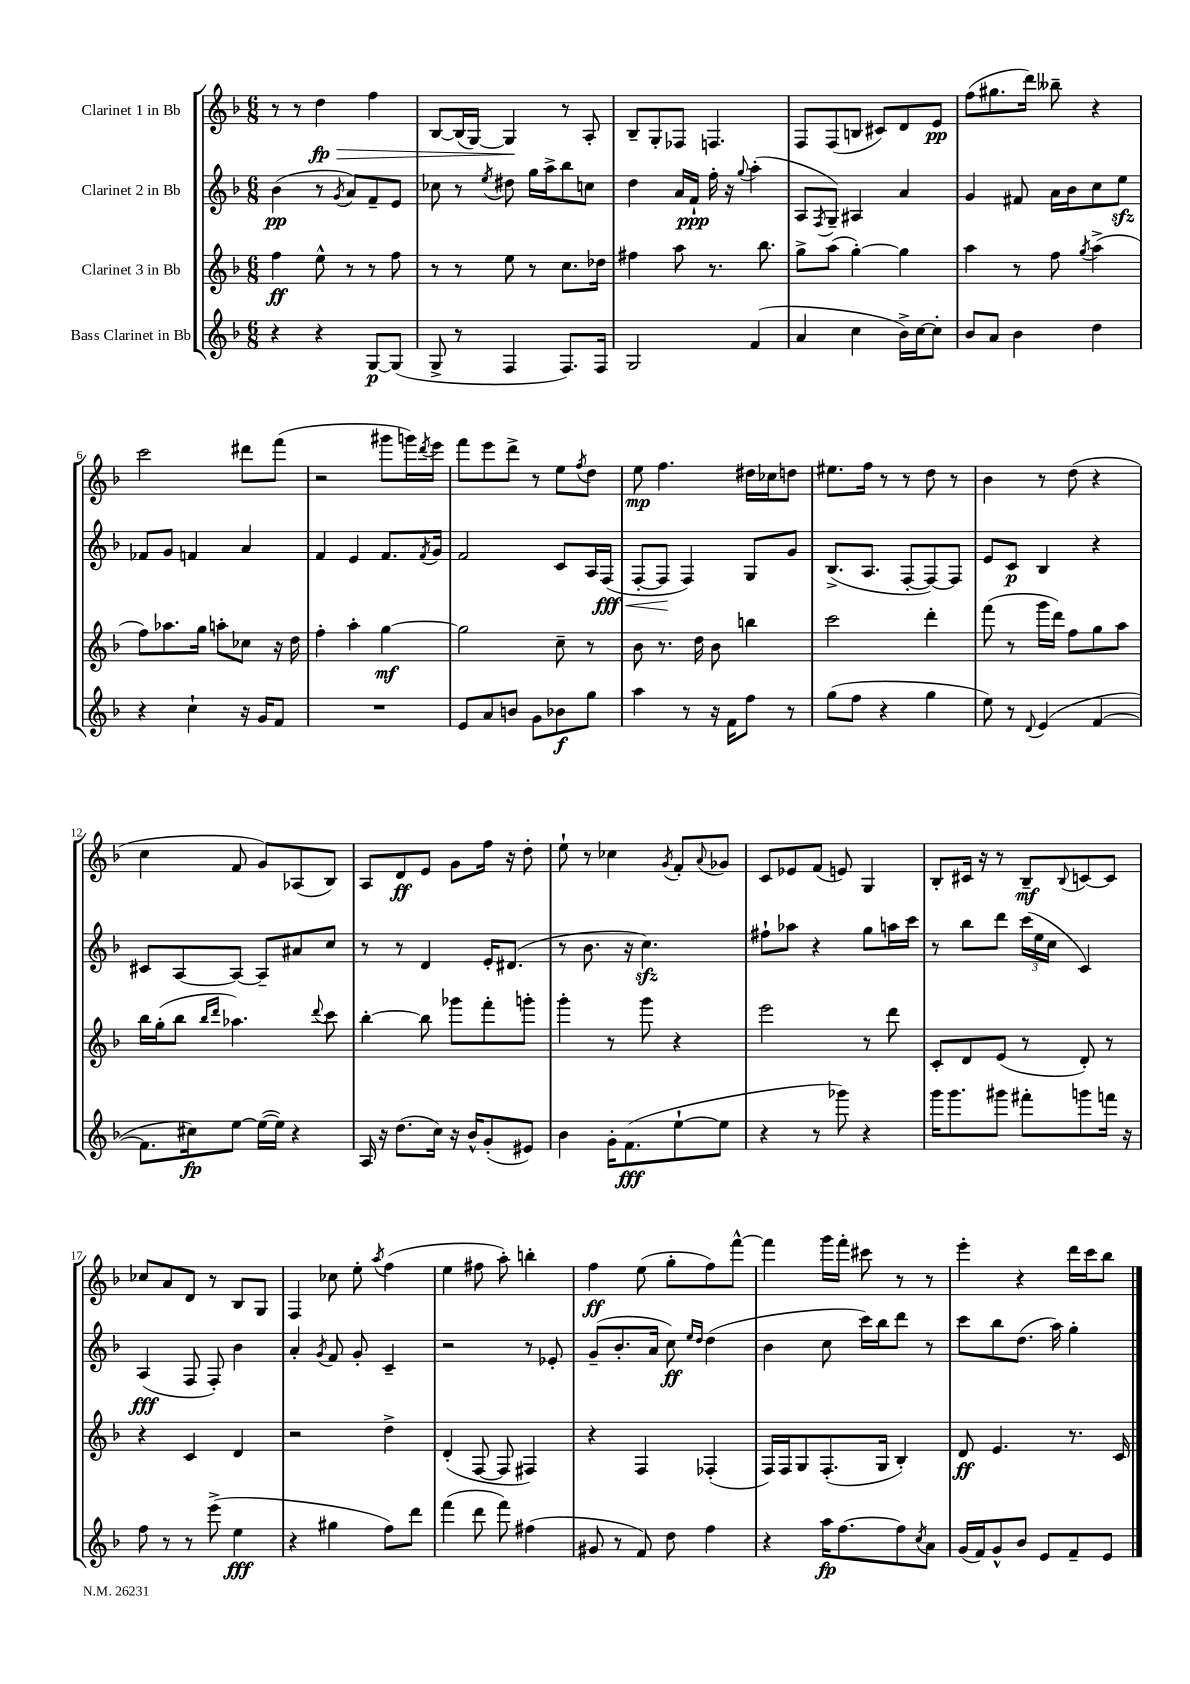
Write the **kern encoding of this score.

**kern	**kern	**kern	**kern
*staff4	*staff3	*staff2	*staff1
*clefG2	*clefG2	*clefG2	*clefG2
*k[b-]	*k[b-]	*k[b-]	*k[b-]
*M6/8	*M6/8	*M6/8	*M6/8
4r	4ff	(4b-	8r
.	.	.	8r
4r	8ee^^	8r	4dd
.	.	8qg	.
.	8r	8a)	.
[8G	8r	8f~	4ff
(8G]	8ff	8e	.
=	=	=	=
8G^	8r	8cc-	[8B-
8r	8r	8r	(16B-]
.	.	.	[16G)
.	.	8qee	.
4F	8ee	8dd#	4G]
.	8r	16gg	.
.	.	16aa^	.
8.F)	8.cc	8bb-	8r
.	.	8cc	8A'
16F	16dd-	.	.
=	=	=	=
2G	4ff#	4dd	8B-~
.	.	.	8G'
.	8aa	16a	8F-
.	.	16f`	.
.	8.r	16ff'	4.F
.	.	16r	.
.	.	8qqgg	.
(4f	.	(4aa'	.
.	8.bb-	.	.
=	=	=	=
4a	8gg^	8A	8F
.	.	8qF	.
.	(8aa	8G~)	(8F
4cc	[4gg')	4A#	8B
.	.	.	8c#)
16b-^)	4gg]	4a	8d
[16cc	.	.	.
8cc']	.	.	8e
=	=	=	=
8b-	4aa	4g	(8ff
8a	.	.	8.gg#
4b-	8r	8f#	.
.	.	.	16ddd)
.	8ff	16a	8bb--~
.	.	16b-	.
.	8qgg	.	.
4dd	(4aa^	8cc	4r
.	.	8ee	.
=	=	=	=
4r	8ff)	8f-	2ccc
.	8.aa-	8g	.
4cc`	.	4f	.
.	16gg	.	.
.	8aa'	.	.
16r	8cc-	4a	8ddd#
16g	.	.	.
8f	16r	.	(8fff
.	16dd	.	.
=	=	=	=
2.r	4ff'	4f	2r
.	4aa'	4e	.
.	[4gg	8.f	8ggg#
.	.	.	16ggg)
.	.	8qf	8qddd
.	.	16g	16eee
=	=	=	=
8e	2gg]	2f	8fff
8a	.	.	8eee
8b	.	.	8ddd^
8g	.	.	8r
8b-	8cc~	8c	8ee
.	.	.	8qff
8gg	8r	16A	8dd
.	.	(16F	.
=	=	=	=
4aa	8b-	[8F'	8ee
.	8.r	8F]	4.ff
8r	.	4F)	.
.	16dd	.	.
16r	8b-	.	.
16f	.	.	.
8ff	4bb	8G	16dd#
.	.	.	16cc-
8r	.	8g	8dd
=	=	=	=
(8gg	2ccc	(8.B-^	8.ee#
8ff	.	.	.
.	.	8.A	16ff
4r	.	.	8r
.	.	[8F'	8r
4gg	4ddd'	8F_)	8dd
.	.	8F]	8r
=	=	=	=
8ee)	(8fff	8e	4b-
8r	8r	8c	.
8qqd	.	.	.
(4e	16ggg	4B-	8r
.	16ddd)	.	.
.	8ff	.	(8dd
[4f	8gg	4r	4r
.	8aa	.	.
=	=	=	=
8.f]	16bb-	8c#	4cc
.	(16gg'	.	.
.	8bb-	[8A	.
16cc#)	.	.	.
.	16qqbb-	.	.
.	16qqddd	.	.
[8ee	4.aa-)	8A_	8f
(16ee_	.	8A~]	8g)
16ee])	.	.	.
4r	.	8a#	(8A-
.	8qqddd	.	.
.	8ccc	8cc	8B-)
=	=	=	=
16A	[4bb-'	8r	8A
16r	.	.	.
(8.dd	.	8r	8d
.	8bb-]	4d	8e
16cc)	.	.	.
16r	8ggg-	.	8g
16b-^^	.	.	.
(8g'	8fff'	16e'	16ff
.	.	(8.d#	16r
8e#)	8ggg'	.	8dd'
=	=	=	=
4b-	4ggg'	8r	8ee`
.	.	8.b-	8r
16g'	8r	.	4cc-
(8.f	.	16r	.
.	8ggg	4.cc)	.
.	.	.	8qg
[8ee`	4r	.	8f'
.	.	.	8qqa
8ee]	.	.	8g-
=	=	=	=
4r	2eee	8ff#`	8c
.	.	8aa-	8e-
8r	.	4r	(8f
8ggg-)	.	.	8e)
4r	8r	8gg	4G
.	8ddd	16aa	.
.	.	16ccc	.
=	=	=	=
16ggg	8c'	8r	8B-'
8.ggg	.	.	.
.	8d	8bb-	16c#
.	.	.	16r
8ggg#	(8e	8ddd	8r
8fff#'	8r	(24ccc	8B-~
.	.	24ee	.
.	.	24cc	.
.	.	.	8qqB-
8ggg	8d')	4c)	[8c
16fff	8r	.	8c]
16r	.	.	.
=	=	=	=
8ff	4r	(4A	8cc-
8r	.	.	8a
8r	4c	8F	8d
(8eee^	.	8F')	8r
4ee	4d	4b-	8B-
.	.	.	8G
=	=	=	=
4r	2r	4a'	4F
.	.	8qg	.
4gg#	.	8f	8cc-
.	.	8g'	8ee'
.	.	.	8qaa
8ff)	4dd^	4c~	(4ff
8ddd	.	.	.
=	=	=	=
(4fff	(4d'	2r	4ee
8ddd	[8F	.	8ff#
8fff)	8F]	.	8aa')
(4ff#	4F#)	8r	4bb'
.	.	8e-'	.
=	=	=	=
8g#	4r	(8g~	4ff
8r	.	8.b-'	.
8f)	4F	.	(8ee
.	.	16a	.
8dd	.	8cc)	8gg'
.	.	16qqee	.
.	.	16qqdd	.
4ff	(4F-'	(4dd	8ff)
.	.	.	[8fff^^
=	=	=	=
4r	16F)	4b-	4fff]
.	16F	.	.
.	8G	.	.
16aa	(8.F'	8cc	16ggg
[8.ff	.	.	16fff'
.	.	16ccc)	8ccc#
.	16G	16bb-	.
8ff]	4B-')	8ddd	8r
8qcc	.	.	.
8a	.	8r	8r
=	=	=	=
(16g	8d	8ccc	4eee'
16f)	.	.	.
8g^^	4.e	8bb-	.
8b-	.	(8.dd	4r
8e	.	.	.
.	.	16aa)	.
8f~	8.r	4gg'	16ddd
.	.	.	16ccc
8e	.	.	8bb-
.	16c	.	.
==	==	==	==
*-	*-	*-	*-
